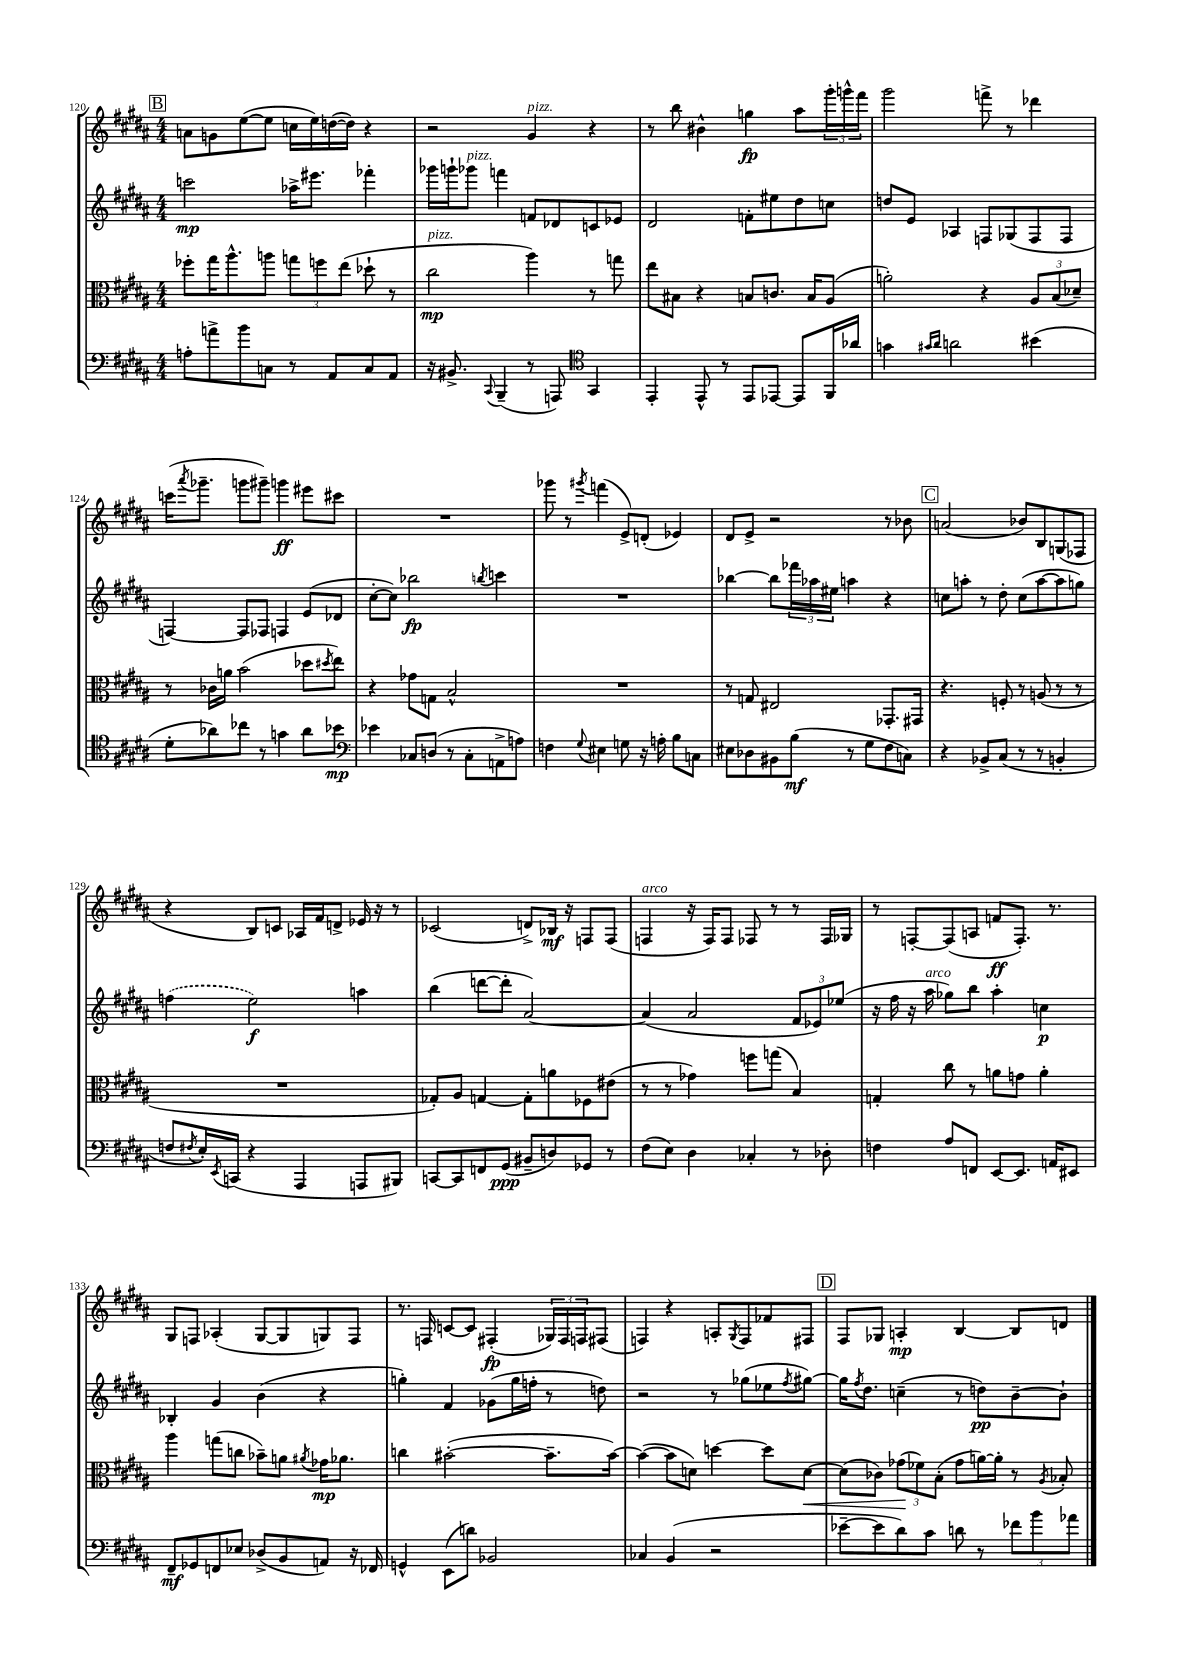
<<
\new StaffGroup <<
\new Staff = "s0" {
    \clef treble \key b \major \numericTimeSignature \time 4/4
    \mark \markup { \box "B" } a'8 g'8 e''8~( e''8 c''16 e''16) d''16~( d''16) r4 |
    r2 gis'4^\markup { \italic "pizz." } r4 |
    r8 b''8 bis'4-^ g''4\fp ais''8 \tuplet 3/2 { gis'''16-. g'''16-^ fis'''16 } |
    gis'''2 f'''8-> r8 des'''4 |
    c'''16( \acciaccatura { ais'''8 } ges'''8.-- g'''8 gis'''8--) g'''4\ff eis'''8 cis'''8 |
    R1 |
    ges'''8 r8 \acciaccatura { gis'''8 } f'''4( e'8->) d'8-.( ees'4) |
    dis'8 e'8-> r2 r8 bes'8 |
    \mark \markup { \box "C" } a'2( bes'8) b8 g8( fes8 |
    r4 b8) c'8 aes16 fis'16 d'8-> ees'16 r16 r8 |
    ces'2( d'8->) bes16\mf r16 f8 f8( |
    f4^\markup { \italic "arco" } r16 f16) f8 fes8 r8 r8 fes16 ges16 |
    r8 f8~-. f8( a8 f'8\ff f8.-.) r8. |
    gis8 f8 aes4-.( gis8~ gis8 g8) f8 |
    r8. f16 c'8~ c'8 fis4-.\fp( \tuplet 3/2 { ges16) fis16 f16 } fis8( |
    f4) r4 a8-. \acciaccatura { gis8 } f8 fes'8 fis8 |
    \mark \markup { \box "D" } fis8 ges8 a4-.\mp b4~ b8 d'8 \bar "|." |
}
\new Staff = "s1" {
    \clef treble \key b \major \numericTimeSignature \time 4/4
    \mark \markup { \box "B" } c'''2\mp aes''16-> eis'''8. fes'''4-. |
    ges'''16 g'''16-! ges'''8^\markup { \italic "pizz." } f'''4 f'8 des'8 c'8 ees'8 |
    dis'2 f'8-. eis''8 dis''8 c''8 |
    d''8 e'8 aes4 f8 ges8( f8 f8 |
    f4~) f8 fes8 f4 e'8( des'8 |
    cis''8~-. cis''8) bes''2\fp \acciaccatura { b''8 } c'''4 |
    R1 |
    bes''4~ bes''8 \tuplet 3/2 { fes'''16 aes''16 eis''16 } a''4 r4 |
    \mark \markup { \box "C" } c''8 a''8-. r8 dis''8-. c''8( a''8~ a''8 g''8) |
    \once \slurDashed f''4( e''2\f) a''4 |
    b''4( d'''8~ d'''8-. ais'2~) |
    ais'4( ais'2 \tuplet 3/2 { fis'8 ees'8) ees''8( } |
    r16 fis''16 r16 ais''16^\markup { \italic "arco" } ges''8) b''8 ais''4-. c''4\p |
    bes4-. gis'4 b'4( r4 |
    g''4-.) fis'4 ges'8( g''16 f''16-. r8 d''8) |
    r2 r8 ges''8( ees''8 \acciaccatura { fis''8 } gis''8~) |
    \mark \markup { \box "D" } gis''16 \acciaccatura { fis''8 } dis''8. c''4--( r8 d''8\pp) b'8~-- b'8-! \bar "|." |
}
\new Staff = "s2" {
    \clef alto \key b \major \numericTimeSignature \time 4/4
    \mark \markup { \box "B" } fes''8-. gis''16 ais''8.-^ a''8 \tuplet 3/2 { g''8 f''8 e''8( } des''8-! r8 |
    cis''2\mp^\markup { \italic "pizz." } ais''4) r8 g''8 |
    e''8 bis8 r4 b8 c'8. b16 ais8( |
    a'2-.) r4 \tuplet 3/2 { ais8 b8( des'8--) } |
    r8 ces'16 a'16 b'2( des''8 \acciaccatura { dis''8 } e''8) |
    r4 ges'8 g8 b2-^ |
    R1 |
    r8 g8 eis2 ges,8.-. gis,16 |
    \mark \markup { \box "C" } r4. f8-. r8 a8( r8 r8 |
    R1 |
    ges8-.) ais8 g4~ g8-. a'8 fes8 eis'8( |
    r8 r8 ges'4) f''8 g''8( b4) |
    g4-. cis''8 r8 a'8 g'8 a'4-. |
    ais''4 g''8( c''8 bes'8--) a'8 \acciaccatura { ais'8 } ges'16\mp aes'8. |
    c''4 bis'2~-.( bis'8.-- bis'16~) |
    bis'4~( bis'8 d'8) d''4~ d''8 d'8~\< |
    \mark \markup { \box "D" } d'8( ces'8) \tuplet 3/2 { ges'8\!( fes'8) b8-.( } ges'8 a'16~) a'16-. r8 \acciaccatura { ais8 } bes8-. \bar "|." |
}
\new Staff = "s3" {
    \clef bass \key b \major \numericTimeSignature \time 4/4
    \mark \markup { \box "B" } a8-. a'8-> b'8 c8 r8 ais,8 c8 ais,8 |
    r16 bis,8.-> \appoggiatura { cis,8 } b,,4--( r8 a,,8) \clef tenor gis,4 |
    e,4-. e,8-^ r8 e,8 ees,8~ ees,8 fis,16 aes'16 |
    g'4 \grace { gis'16 ais'16 } a'2 bis'4( |
    dis'8-. aes'8) ces''8 r8 g'4 aes'8 bes'8\mp |
    \clef bass ees'4 ces8 d8( r8 ces8-. a,8-> a8) |
    f4 \appoggiatura { gis8 } eis4 g8 r16 a16-. b8 c8 |
    eis8 des8 bis,8 b8\mf( r8 gis8 fis8 c8) |
    \mark \markup { \box "C" } r4 bes,8-> cis8( r8 r8 b,4-. |
    f8 \acciaccatura { fis8 } e16-.) \acciaccatura { e,8 } c,16( r4 ais,,4 a,,8 bis,,8) |
    c,8~ c,8 f,8 gis,8\ppp( bis,8-- d8) ges,8 r8 |
    fis8( e8) dis4 ces4-. r8 des8-. |
    f4 ais8 f,8 e,8~ e,8. a,16 eis,8 |
    fis,8--\mf ges,8 f,8 ees8 des8->( b,8 a,8) r16 fes,16 |
    g,4-^ e,8( d'8) bes,2 |
    ces4 b,4( r2 |
    \mark \markup { \box "D" } ees'8~-- ees'8 dis'8) cis'8 d'8 r8 \tuplet 3/2 { fes'8 b'8 aes'8 } \bar "|." |
}
>>
>>
\layout { \context { \Score currentBarNumber = #120 } }
